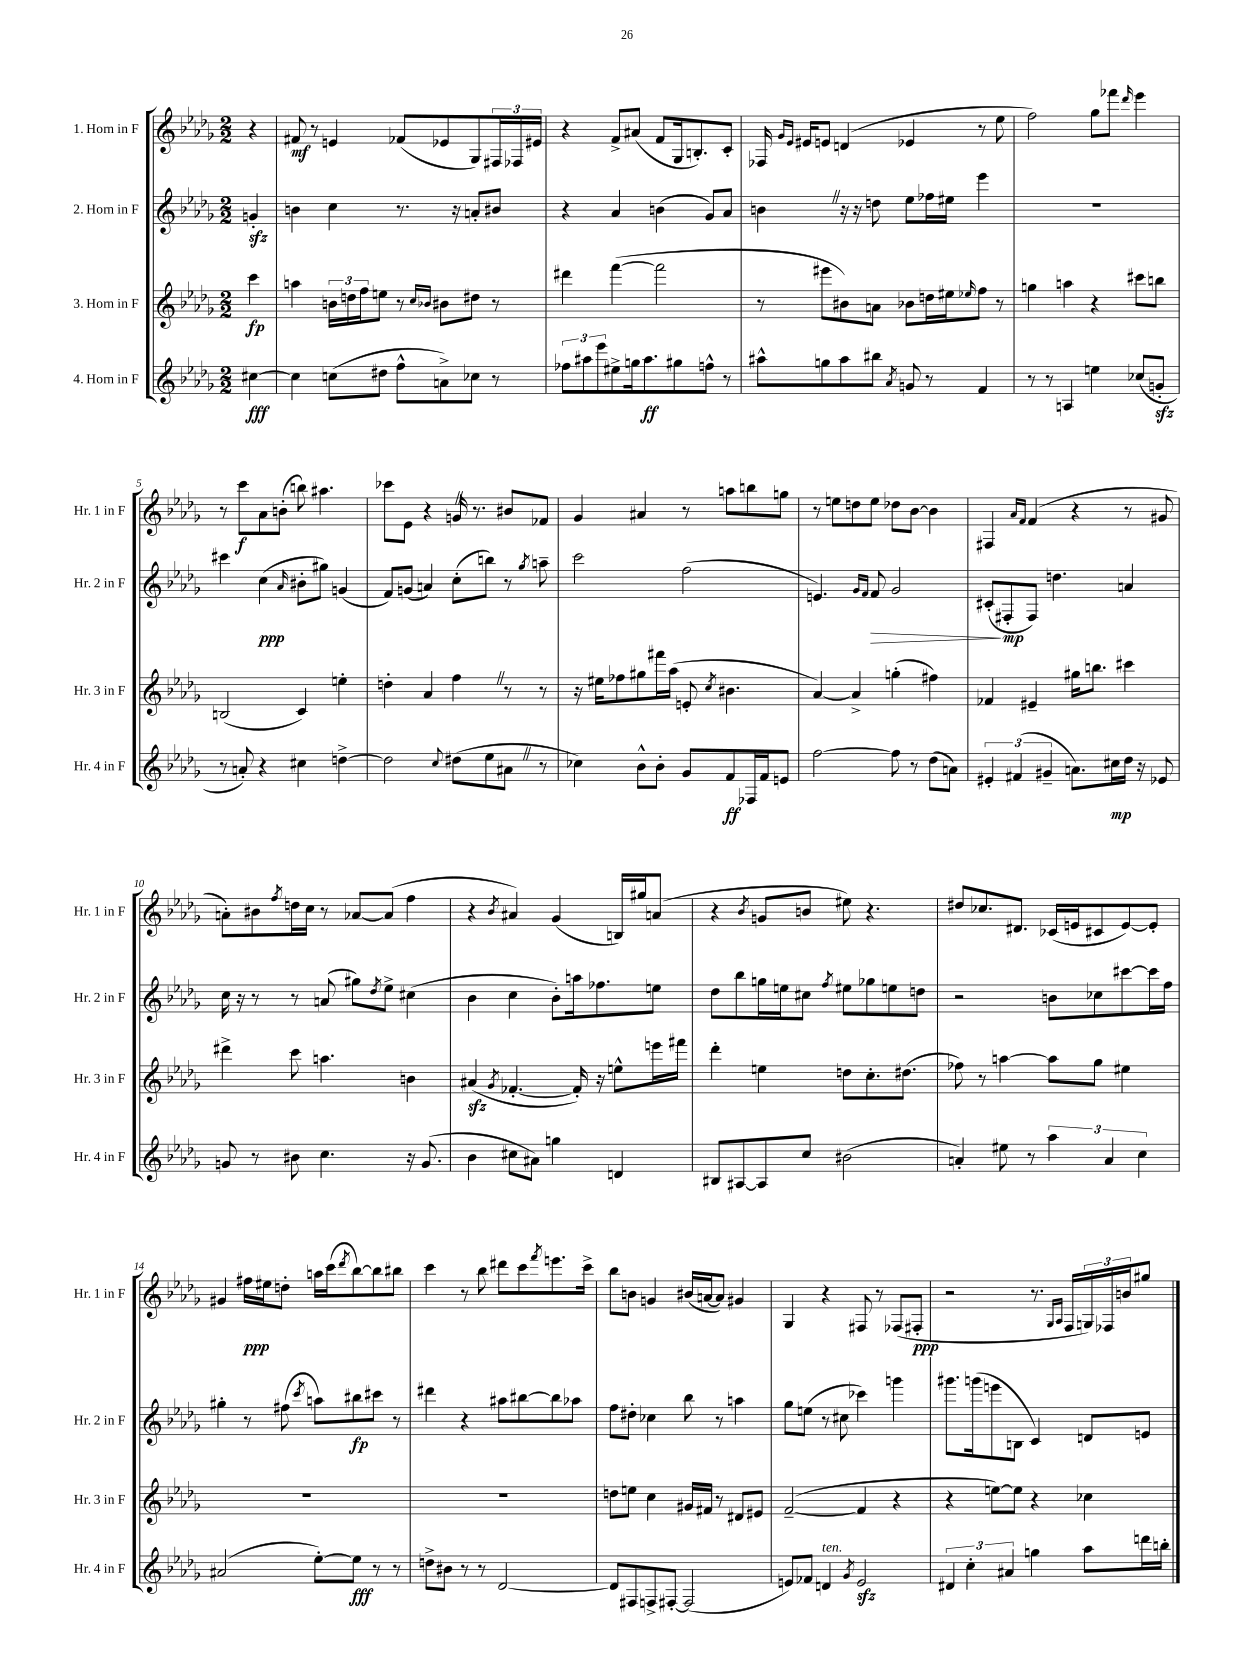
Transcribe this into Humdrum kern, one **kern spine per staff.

**kern	**kern	**kern	**kern
*staff4	*staff3	*staff2	*staff1
*clefG2	*clefG2	*clefG2	*clefG2
*k[b-e-a-d-g-]	*k[b-e-a-d-g-]	*k[b-e-a-d-g-]	*k[b-e-a-d-g-]
*M2/2	*M2/2	*M2/2	*M2/2
[4cc#\	4ccc\	4g'/	4r
=	=	=	=
4cc#\]	4aa\	4b\	8f#/
.	.	.	8r
(8cc\L	24b\LL	4cc\	4e/
.	24dd\	.	.
.	24ff\J	.	.
8dd#\J	8ee\J	.	.
8ff^^\L	8r	8.r	(8f-/L
.	16qqcc/LL	.	.
.	16qqb-/JJ	.	.
8a^\)	8b#\L	.	8e-/
.	.	16r	.
8cc-\J	8dd#\J	8a'/L	8G-/)
8r	8r	8b#/J	24F#/L
.	.	.	24F-/
.	.	.	24e#/JJ
=	=	=	=
12ff-\L	4ddd#\	4r	4r
12aa#\	.	.	.
12eee-\	.	.	.
8ee#^\	([4fff\	4a-/	8f^/L
16gg\k	.	.	(8a#/J
8.aa#\	.	.	.
.	2fff\]	(4b\	8f/L
8gg#\	.	.	16G-/k
.	.	.	8.B'/)
8ff^^\J	.	8g-/L)	.
8r	.	8a-/J	8c'/J
=	=	=	=
8aa#^^\L	8r	4b\	16F-/
.	.	.	16qqg-/LL
.	.	.	16qqe-/JJ
.	.	.	16e#/LK
8gg\	8eee#\L	.	8e/J
8aa#\	8b#\)	16r	(4d/
.	.	16r	.
8bb#\J	8a\J	8dd\	.
8qa-/	.	.	.
8g/	8b-\L	8ee-\L	4e-/
8r	16dd\L	16ff-\L	.
.	16ee#\J	16ee#\JJ	.
.	16qqee-/	.	.
4f/	8ff\J	4eee-\	8r
.	8r	.	8ee-\
=	=	=	=
8r	4gg\	1r	2ff\)
8r	.	.	.
4A/	4aa\	.	.
4ee\	4r	.	8gg-\L
.	.	.	8fff-\J
.	.	.	16qqddd-/
(8cc-/L	8ccc#\L	.	4eee-\
8g'/J	8bb\J	.	.
=	=	=	=
8r	(2B/	4ccc#\	8r
8a'/)	.	.	8ccc\L
4r	.	(4cc\	8a-\
.	.	.	(8b'\J
.	.	16qqa-/	.
4cc#\	4c/)	8b#'\L	8bb\)
.	.	8gg#\J)	4.aa#\
[4dd^\	4ee'\	(4g/	.
=	=	=	=
2dd\]	4dd'\	8f/L)	8ccc-\L
.	.	(8g/J	8e-\J
.	4a-/	4a/)	4r
8qqcc/	.	.	.
(8dd#\L	4ff\	(8cc'\L	16g/
.	.	.	8.r
8ee-\	.	8bb\J)	.
8a#\J	8r	8r	8b#/L
.	.	8qgg-/	.
8r	8r	8aa~\	8f-/J
=	=	=	=
4cc-\)	16r	2ccc\	4g-/
.	16ee#\LK	.	.
.	8ff-\	.	.
8b-^^\L	8gg#\	.	4a#/
8b-'\J	16fff#\L	.	.
.	(16aa-\JJ	.	.
8g-/L	8e'/	(2ff\	8r
.	8qcc/	.	.
8f/	4.b#\	.	8aa\L
16F-/L	.	.	8bb\
16f/J	.	.	.
8e/J	.	.	8gg\J
=	=	=	=
[2ff\	[4a-/)	4.e/)	8r
.	.	.	8ee\L
.	4a-^/]	.	8dd\
.	.	16qqg-/LL	.
.	.	16qqf/JJ	.
.	.	8f/	8ee\J
8ff\]	(4gg'\	2g-/	8dd-\L
8r	.	.	[8b-\J
(8dd-\L	4ff#\)	.	4b-\]
8a\J)	.	.	.
=	=	=	=
6e#'/	4f-/	(8c#'/L	4F#/
.	.	8F#'/	.
(6f#/	.	.	.
.	.	.	16qqa-/LL
.	.	.	16qqf/JJ
.	4e#~/	8F#/J)	(4f/
6g#~/	.	.	.
.	.	4.dd\	.
8.a\L)	16gg#\LK	.	4r
.	8.bb\J	.	.
16cc#\L	.	.	.
16dd-\JJ	4ccc#\	4a/	8r
16r	.	.	.
8e-/	.	.	8g#/
=	=	=	=
8g/	4ddd#^\	16cc\	8a'\L)
.	.	16r	.
8r	.	8r	8b#\
.	.	.	8qff/
8b#\	8ccc\	8r	16dd\L
.	.	.	16cc\JJ
4.cc\	4.aa\	(8a/	8r
.	.	8gg#\L)	[8a-/L
.	.	8qdd-/	.
.	.	8ee-^\J	(8a-/]J
16r	4b\	(4cc#\	4ff\
(8.g/	.	.	.
=	=	=	=
4b-\	(4a#/	4b-\	4r
.	8qg-/	.	8qb-/
8cc#\L	[4.f-'/	4cc\	4a#/)
8a#\J)	.	.	.
4gg\	.	8b-'\L)	(4g-/
.	16f-'/])	16aa\k	.
.	16r	8.ff-\	.
4d/	8ee^^\L	.	16B/LL)
.	.	.	16gg#/J
.	16eee\L	8ee\J	(8a/J
.	16fff#\JJ	.	.
=	=	=	=
8B#/L	4ddd-'\	8dd-\L	4r
[8A#/	.	8bb-\	.
.	.	.	8qb-/
8A#/]	4ee\	16gg\L	8g/L
.	.	16ee\J	.
8cc/J	.	8cc#\J	8b/J
.	.	8qff/	.
(2b#\	8dd\L	8ee#\L	8ee#\)
.	8.cc'\	8gg-\	4.r
.	.	8ee\	.
.	(8.dd#\J	.	.
.	.	8dd\J	.
=	=	=	=
4a'/)	8ff-\)	2r	8dd#/L
.	8r	.	8.cc-/
8ee#\	[4aa\	.	.
.	.	.	8.d#/J
8r	.	.	.
6aa-\	8aa\]L	8b\L	(16c-/LL
.	.	.	16e/J
.	8gg-\J	8cc-\	8c#/
6a/	.	.	.
.	4ee#\	[8ccc#\	[8e/)
6cc\	.	.	.
.	.	16ccc#\]L	8e'/]J
.	.	16ff\JJ	.
=	=	=	=
(2a#/	1r	4gg#'\	4g#/
.	.	8r	16ff#\LL
.	.	.	16ee#\J
.	.	(8ff#\	8dd'\J
.	.	8qccc/	.
[8ee-'\L)	.	8aa\L)	16aa\LL
.	.	.	(16ccc\J
.	.	.	8qddd-/
8ee-\]J	.	8bb#\	[8bb-\)
8r	.	8ccc#\J	8bb-\]
8r	.	8r	8bb#\J
=	=	=	=
8dd^\L	1r	4ddd#\	4ccc\
8b#\J	.	.	.
8r	.	4r	8r
8r	.	.	8bb-\
[2d-/	.	8aa#\L	8ddd#\L
.	.	[8bb#\	8ccc\
.	.	.	8qfff/
.	.	8bb#\]	8.eee\
.	.	8aa-\J	.
.	.	.	16ccc^\Jk
=	=	=	=
8d-/]L	8dd\L	8ff\L	8bb-\L
8F#/	8ee\J	8dd#'\J	8b\J
8F^/	4cc\	4cc-\	4g/
[8F#'/J	.	.	.
(2F#/]	16g#/LL	8bb-\	(16b#/LL
.	16f#/JJ	.	[16a/J
.	8r	8r	8a/]J)
.	8d#/L	4aa\	4g#/
.	8e#/J	.	.
=	=	=	=
8e/L)	([2f~/	8gg-\L	4G-/
8f-/J	.	(8ee\J	.
4d/	.	8r	4r
.	.	8cc#\	.
8qg-/	.	.	.
2e/	4f/]	4ccc-\)	8F#/
.	.	.	8r
.	4r	4ggg\	(8F-/L
.	.	.	8F#'/J
=	=	=	=
6d#/	4r	8.ggg#\L	2r
6cc'\	.	.	.
.	.	(16ggg\k	.
.	[8ee\L)	8eee\	.
6a#/	.	.	.
.	8ee\]J	8B\J	.
4gg\	4r	4c/)	8.r
.	.	.	16qqG-/LL
.	.	.	16qqA-/JJ
.	.	.	16F/LL
8aa-\L	4cc-\	8d/L	24G/)
.	.	.	24F-/
.	.	.	24b/J
16ddd\L	.	8e/J	8gg#/J
16bb'\JJ	.	.	.
==	==	==	==
*-	*-	*-	*-
